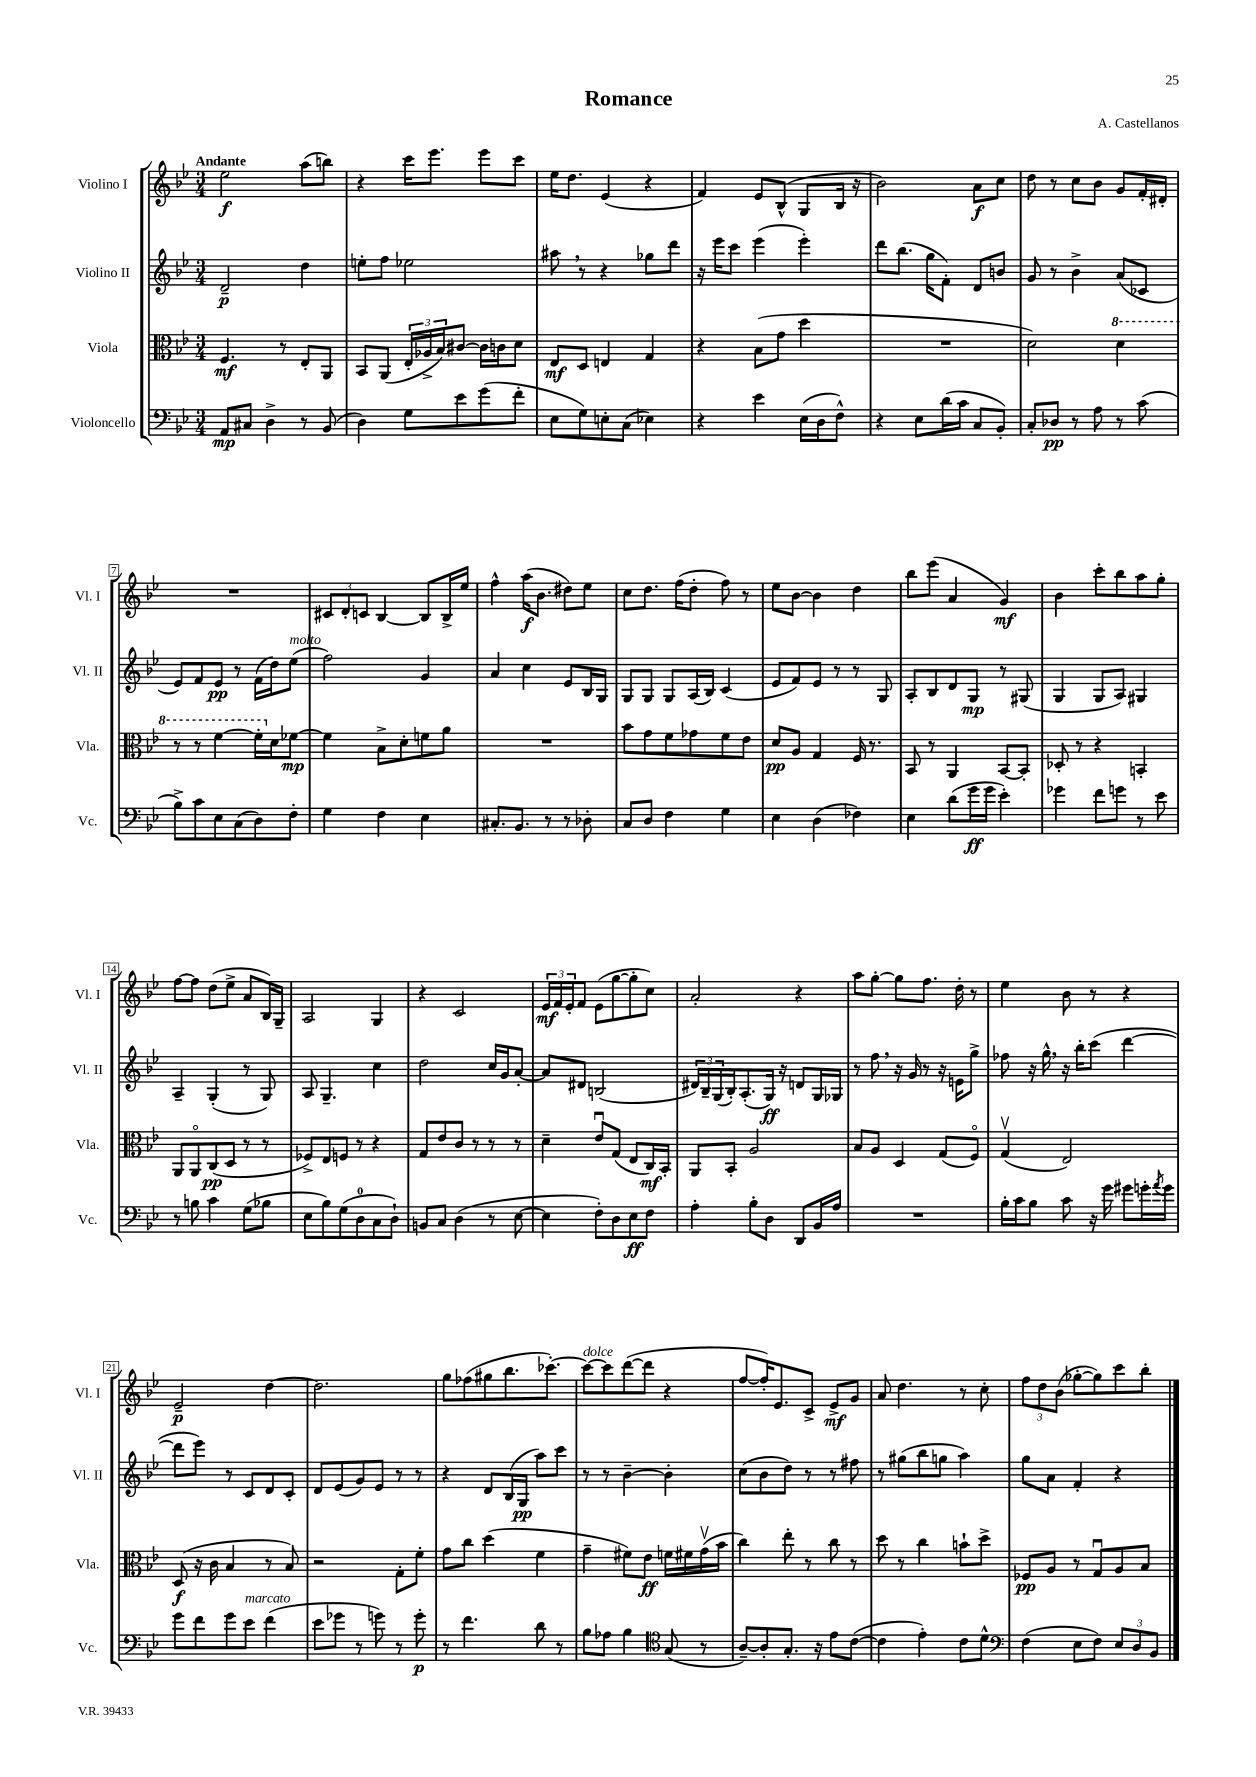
\header { title = "Romance" composer = "A. Castellanos" }
<<
\new StaffGroup <<
\new Staff = "s0" \with { instrumentName = "Violino I" shortInstrumentName = "Vl. I" } {
    \clef treble \key bes \major \numericTimeSignature \time 3/4 \tempo "Andante"
    ees''2\f a''8( b''8) |
    r4 c'''16 ees'''8. ees'''8 c'''8 |
    ees''16 d''8. ees'4( r4 |
    f'4) ees'8 bes8-^( g8 bes16 r16 |
    bes'2) a'8\f c''8 |
    d''8 r8 c''8 bes'8 g'8 f'16-. dis'16-. |
    R2. |
    \tuplet 3/2 { cis'8 d'8-. c'8 } bes4~ bes8 bes16-> ees''16 |
    f''4-^ a''16\f( bes'8. dis''8) ees''8 |
    c''8 d''8. f''16( d''8-. f''8) r8 |
    ees''8 bes'8~ bes'4 d''4 |
    bes''8 ees'''8( a'4 g'4\mf) |
    bes'4 c'''8-. bes''8 a''8 g''8-. |
    f''8~ f''8 d''8( ees''8-> a'8 bes16) g16-- |
    a2 g4 |
    r4 c'2 |
    \tuplet 3/2 { ees'16\mf f'16 ees'16-. } f'8 ees'8( g''8~ g''8-. c''8) |
    a'2-. r4 |
    a''8 g''8~-. g''8 f''8. d''16-. r8 |
    ees''4 bes'8 r8 r4 |
    ees'2--\p d''4~ |
    d''2. |
    g''8 fes''8( gis''8 bes''8. ces'''8.~-.) |
    ces'''8~^\markup { \italic "dolce" } ces'''8 d'''8~( d'''8 r4 |
    f''8~ f''16-.) ees'8. c'8-> ees'8->\mf g'8 |
    a'8 d''4. r8 c''8-. |
    \tuplet 3/2 { f''8 d''8 bes'8( } ges''8~-. ges''8) c'''8 bes''8-. \bar "|." |
}
\new Staff = "s1" \with { instrumentName = "Violino II" shortInstrumentName = "Vl. II" } {
    \clef treble \key bes \major \numericTimeSignature \time 3/4
    d'2--\p d''4 |
    e''8-. f''8 ees''2 |
    ais''8 \breathe r8 r4 ges''8 d'''8 |
    r16 ees'''16 c'''8 ees'''4( ees'''4-.) |
    d'''8 bes''8.( g''16 f'8-.) d'8 b'8 |
    g'8 r8 bes'4-> a'8( ces'8 |
    ees'8) f'8 ees'8\pp r8 f'16( d''16) ees''8^\markup { \italic "molto" }( |
    f''2) g'4 |
    a'4 c''4 ees'8 bes16 g16 |
    g8 g8 g8 a16( bes16) c'4( |
    ees'8 f'8) ees'8 r8 r8 g8 |
    a8-. bes8 d'8 g8\mp r8 gis8( |
    g4 g8 a8) gis4 |
    a4-- g4-.( r8 g8) |
    a8 g4.-- c''4 |
    d''2 c''16 g'16 a'8~-. |
    a'8 dis'8 b2( |
    \tuplet 3/2 { dis'16) bes16-- g16( } bes16-.) a8.-.( g16\ff) r16 d'8 g16 ges16 |
    r8 f''8 \breathe r16 g'16 r8 r16 e'16 g''8-> |
    fes''8 r16 g''16-^ \breathe r16 bes''16-. c'''8( d'''4~ |
    d'''8 ees'''8) r8 c'8 d'8 c'8-. |
    d'8 ees'8( g'8) ees'8 r8 r8 |
    r4 d'8 bes16( g16\pp a''8) c'''8 |
    r8 r8 bes'4~-- bes'4-. |
    c''8( bes'8 d''8) r8 r8 fis''8 |
    r8 gis''8( bes''8 g''8 a''4) |
    g''8 a'8 f'4-. r4 \bar "|." |
}
\new Staff = "s2" \with { instrumentName = "Viola" shortInstrumentName = "Vla." } {
    \clef alto \key bes \major \numericTimeSignature \time 3/4
    f4.\mf r8 ees8-. a,8 |
    bes,8 a,8( \tuplet 3/2 { ees16-. aes16-> bes16) } cis'8~ cis'16 c'16 d'8 |
    ees8\mf d8 e4 g4 |
    r4 bes8( g'8 d''4 |
    R2. |
    d'2) \ottava #1 d''4 |
    r8 r8 f''4~ f''16-. \ottava #0 d'16 fes'8~\mp |
    fes'4 bes8-> d'8-. f'8 a'8 |
    R2. |
    bes'8 g'8 f'8 ges'8 f'8 ees'8 |
    d'8\pp a8 g4 f16 r8. |
    bes,8 r8 a,4 bes,8~ bes,8-. |
    des8-. r8 r4 b,4-. |
    a,8 a,8\flageolet c8\pp( d8 r8 r8 |
    fes8->) ees8 f8 r8 r4 |
    g8 ees'8 c'8 r8 r8 r8 |
    d'4-- ees'8\downbow g8( ees8 c16\mf) bes,16-. |
    a,8 bes,8-. a2 |
    bes8 a8 d4 g8( f8\flageolet) |
    g4\upbow( ees2) |
    d8\f( r16 c'16 bes4 r8 bes8) |
    r2 g8-. f'8-. |
    g'8 c''8 d''4( f'4 |
    g'4-- fis'8) ees'8\ff f'16 fis'16 g'16\upbow( bes'16 |
    c''4) ees''8-. r8 c''8 r8 |
    d''8 r8 c''4 b'8-! d''8-> |
    fes8\pp a8 r8 g8\downbow a8 bes8 \bar "|." |
}
\new Staff = "s3" \with { instrumentName = "Violoncello" shortInstrumentName = "Vc." } {
    \clef bass \key bes \major \numericTimeSignature \time 3/4
    a,8\mp cis8 d4-> r8 bes,8( |
    d4) g8 ees'8 g'8( f'8-. |
    ees8 g8) e8-. c8( ees4) |
    r4 ees'4 ees16( d16 f8-^) |
    r4 ees8 d'16( c'16 c8 bes,8-.) |
    c8-. des8\pp r8 a8 r8 c'8( |
    bes8->) c'8 ees8 c8( d8) f8-. |
    g4 f4 ees4 |
    cis8.-. bes,8. r8 r8 des8-. |
    c8 d8 f4 g4 |
    ees4 d4( fes4) |
    ees4 d'8( g'16\ff g'16 ees'4-.) |
    ges'4 f'8 g'8 r8 ees'8 |
    r8 b8 c'4 g8( bes8 |
    ees8 bes8) g8( d8-0 c8 d8-!) |
    b,8 c8 d4( r8 ees8~ |
    ees4 f8-.) d8 ees8\ff f8 |
    a4-. bes8-. d8 d,8 bes,16 a16 |
    R2. |
    bes16-. c'16 bes8 c'8 r16 g'16 gis'8 g'16-. \acciaccatura { a'8 } g'16 |
    g'8 f'8 g'8 ees'8^\markup { \italic "marcato" } f'4( |
    ees'8 ges'8 r8 g'8) r8 g'8-.\p |
    r8 f'4. d'8 r8 |
    bes8 aes8 bes4 \clef tenor g8( r8 |
    a8~--) a8-. g8.-. r16 ees'8 c'8~( |
    c'4 ees'4-.) c'8 d'8-^ |
    \clef bass f4( ees8 f8) \tuplet 3/2 { ees8 d8 bes,8 } \bar "|." |
}
>>
>>
\layout { \context { \Score \override BarNumber.stencil = #(make-stencil-boxer 0.1 0.3 ly:text-interface::print) } }
